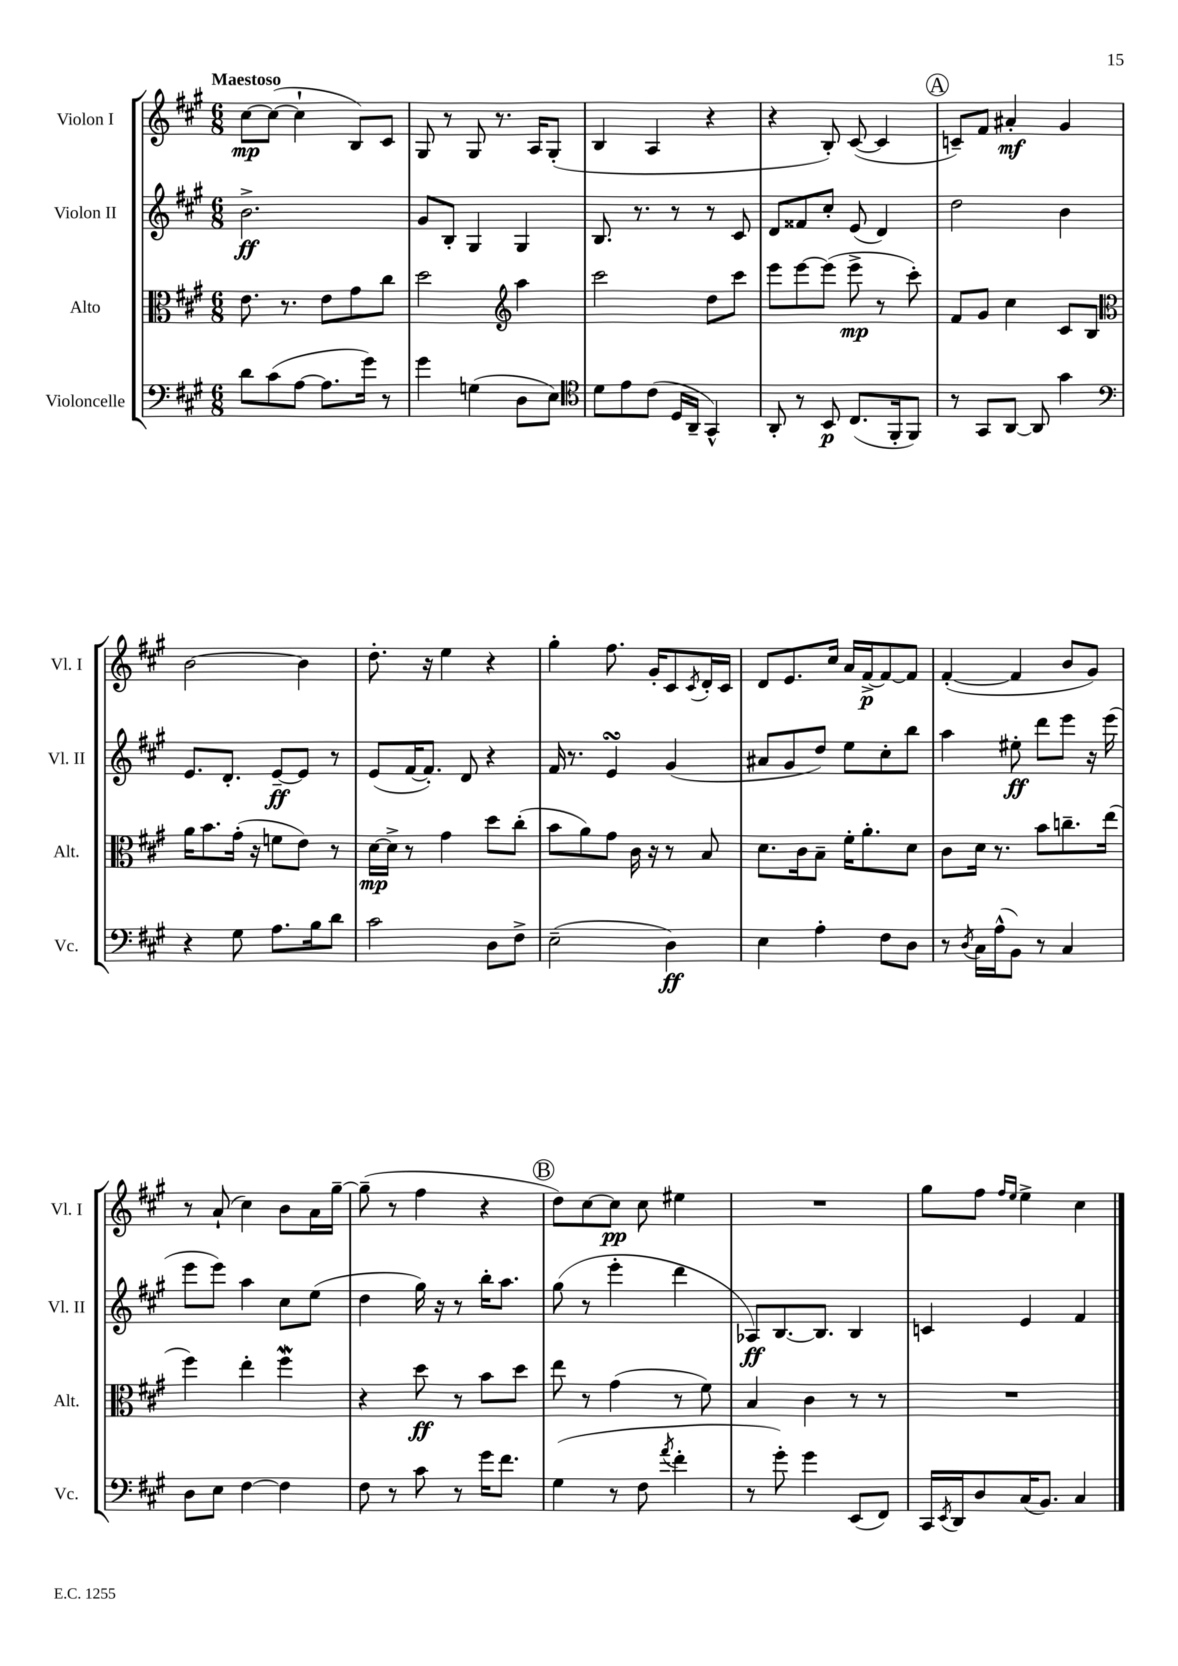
<<
\new StaffGroup <<
\new Staff = "s0" \with { instrumentName = "Violon I" shortInstrumentName = "Vl. I" } {
    \clef treble \key a \major \numericTimeSignature \time 6/8 \tempo "Maestoso"
    cis''8~\mp cis''8~( cis''4-! b8) cis'8 |
    gis8 r8 gis8 r8. a16 gis8-.( |
    b4 a4 r4 |
    r4 b8-.) cis'8~( cis'4 |
    \mark \markup { \circle "A" } c'8--) fis'8 ais'4-.\mf gis'4 |
    b'2~ b'4 |
    d''8.-. r16 e''4 r4 |
    gis''4-. fis''8. gis'16-. cis'8 \acciaccatura { cis'8 } d'16-. cis'16 |
    d'8 e'8. cis''16 a'16 fis'16~->\p fis'8~ fis'8 |
    fis'4~-.( fis'4 b'8 gis'8) |
    r8 a'8-!( cis''4) b'8 a'16 gis''16~-- |
    gis''8--( r8 fis''4 r4 |
    \mark \markup { \circle "B" } d''8) cis''8~ cis''8\pp cis''8 eis''4 |
    R2. |
    gis''8 fis''8 \grace { fis''16 e''16 } e''4-> cis''4 \bar "|." |
}
\new Staff = "s1" \with { instrumentName = "Violon II" shortInstrumentName = "Vl. II" } {
    \clef treble \key a \major \numericTimeSignature \time 6/8
    b'2.->\ff |
    gis'8 b8-. gis4 gis4 |
    b8. r8. r8 r8 cis'8 |
    d'8 fisis'8 cis''8-. e'8( d'4) |
    \mark \markup { \circle "A" } d''2 b'4 |
    e'8. d'8.-. e'8~--\ff e'8 r8 |
    e'8( fis'16~ fis'8.-.) d'8 r4 |
    fis'16 r8. e'4\turn gis'4( |
    ais'8 gis'8 d''8) e''8 cis''8-. b''8 |
    a''4 eis''8-.\ff d'''8 e'''8 r16 e'''16( |
    e'''8 e'''8) a''4 cis''8 e''8( |
    d''4 gis''16) r16 r8 b''16-. a''8. |
    \mark \markup { \circle "B" } gis''8( r8 e'''4-. d'''4 |
    aes8\ff) b8.~ b8. b4 |
    c'4 e'4 fis'4 \bar "|." |
}
\new Staff = "s2" \with { instrumentName = "Alto" shortInstrumentName = "Alt." } {
    \clef alto \key a \major \numericTimeSignature \time 6/8
    e'8. r8. e'8 gis'8 cis''8 |
    d''2 \clef treble a''4 |
    cis'''2 d''8 cis'''8 |
    e'''8 e'''8~ e'''8( e'''8->\mp r8 cis'''8-.) |
    \mark \markup { \circle "A" } fis'8 gis'8 cis''4 cis'8 b8 |
    \clef alto a'16 b'8. gis'16-.( r16 f'8 e'8) r8 |
    d'16~\mp d'16-> r8 gis'4 d''8 cis''8-.( |
    b'8 a'8) gis'8 cis'16 r16 r8 b8 |
    d'8. cis'16 b8-- fis'16-. a'8.-. d'8 |
    cis'8 d'16 r8. b'8 c''8.-- e''16( |
    fis''4) e''4-. fis''4\mordent |
    r4 d''8\ff r8 b'8 d''8 |
    \mark \markup { \circle "B" } e''8 r8 gis'4( r8 fis'8) |
    b4 cis'4 r8 r8 |
    R2. \bar "|." |
}
\new Staff = "s3" \with { instrumentName = "Violoncelle" shortInstrumentName = "Vc." } {
    \clef bass \key a \major \numericTimeSignature \time 6/8
    d'8 cis'8( a8~ a8. gis'16) r8 |
    gis'4 g4( d8 e8) |
    \clef tenor d'8 e'8 cis'8( d16 a,16-- gis,4-^) |
    a,8-. r8 b,8\p cis8.( fis,16-. fis,8) |
    \mark \markup { \circle "A" } r8 gis,8 a,8~ a,8 gis'4 |
    \clef bass r4 gis8 a8. b16 d'8 |
    cis'2 d8 fis8-> |
    e2--( d4\ff) |
    e4 a4-. fis8 d8 |
    r8 \acciaccatura { d8 } cis16 a16-^( b,8) r8 cis4 |
    d8 e8 fis4~ fis4 |
    fis8 r8 cis'8 r8 gis'16 fis'8. |
    \mark \markup { \circle "B" } gis4( r8 fis8 \acciaccatura { a'8 } fis'4-. |
    r8 gis'8-.) gis'4 e,8( fis,8) |
    cis,16 \acciaccatura { e,8 } d,16 d8 cis16( b,8.) cis4 \bar "|." |
}
>>
>>
\layout { \context { \Score \remove "Bar_number_engraver" } }
